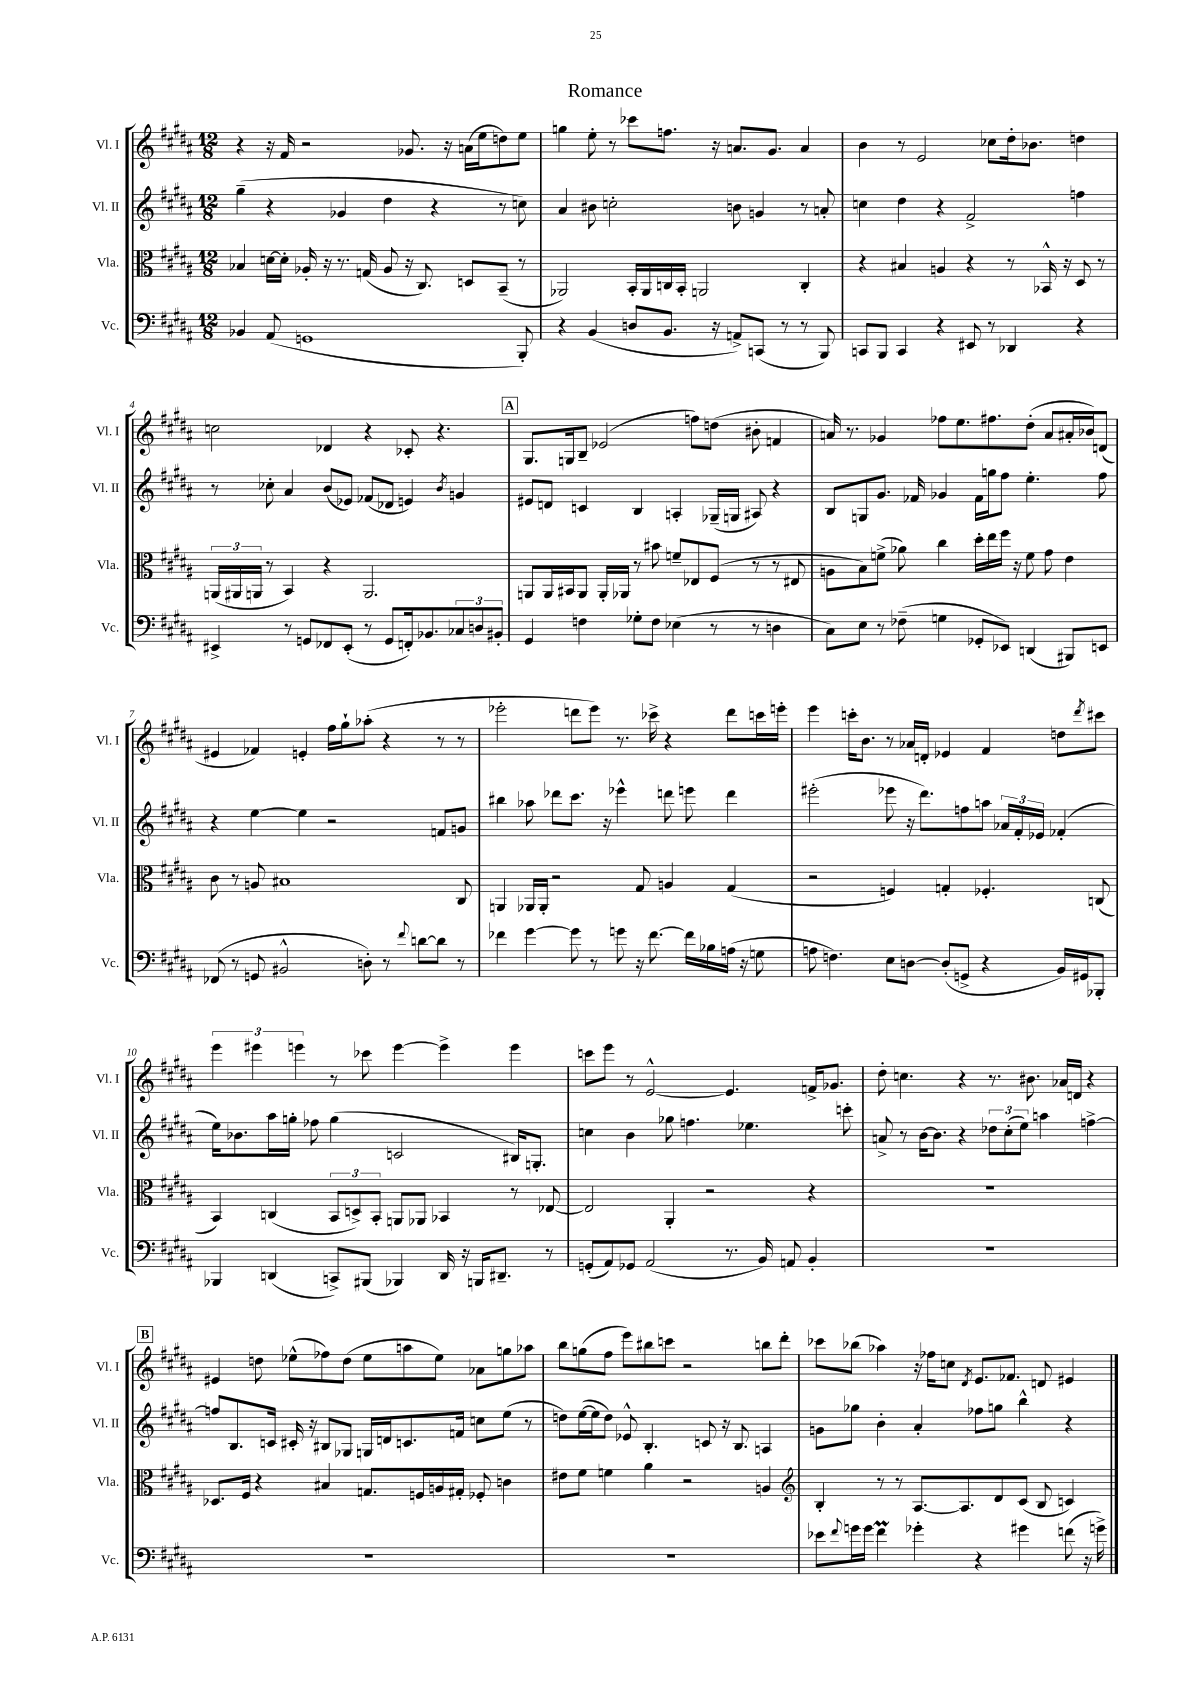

**kern	**kern	**kern	**kern
*part4	*part3	*part2	*part1
*staff4	*staff3	*staff2	*staff1
*I"Vc.	*I"Vla.	*I"Vl. II	*I"Vl. I
*I'Vc.	*I'Vla.	*I'Vl. II	*I'Vl. I
*clefF4	*clefC3	*clefG2	*clefG2
*k[f#c#g#d#a#]	*k[f#c#g#d#a#]	*k[f#c#g#d#a#]	*k[f#c#g#d#a#]
*M12/8	*M12/8	*M12/8	*M12/8
=1	=1	=1	=1
4BB-X/	4B-X/	(4gg#~\	4r
(8AA#/	[16dn\LL	4r	16r
.	16d'\JJ]	.	16f#/
1GGn	16A-X'/	.	2r
.	16r	.	.
.	8.r	4g-X/	.
.	(16Gn/	.	.
.	8A-/	4dd#\	.
.	16r	.	8.g-X/
.	8.C#/)	.	.
.	.	4r	.
.	.	.	16r
.	8Dn/L	.	(16an\LL
.	.	.	16ee\J
.	(8BB~/J	8r	8ddn\)
8BBB'/)	8r	8ccn\)	8ee\J
=2	=2	=2	=2
4r	2AA-X/)	4a#/	4ggn\
(4BB/	.	8b#X\	8ee'\
.	.	2ccn'\	8r
8Dn/L	16BB'/LL	.	8ccc-X\L
.	16AA-/	.	.
8.BB/J	16Cn/	.	8.ffn\J
.	16BB'/JJ	.	.
.	2AAn/	.	.
16r	.	.	16r
8AAn^/L)	.	8bn\	8.an/L
(8CCn/J	.	4gn/	.
.	.	.	8.g#/J
8r	.	.	.
8r	4C'/	8r	4a/
8BBB/)	.	8an'/	.
=3	=3	=3	=3
8CCn/L	4r	4ccn\	4b\
8BBB/J	.	.	.
4CC/	4B#X/	4dd#\	8r
.	.	.	2e/
4r	4An/	4r	.
8EE#X/	4r	2f#^/	.
8r	.	.	8cc-X\L
4DD-X/	8r	.	16dd#'\k
.	.	.	8.b-X\J
.	16BB-X^^/	.	.
.	16r	.	.
4r	8D#/	4ffn\	4ddn\
.	8r	.	.
!!LO:LB:g=z
=4	=4	=4	=4
4EE#X^/	(24AAn/LL	8r	2ccn\
.	24AA#X/	.	.
.	24AAn/JJ	.	.
.	8r	8cc-X'\	.
8r	4BB/)	4a#/	.
8GGn/L	.	.	.
8FF-X/	4r	(8b/L	4d-X/
(8EE#'/J	.	8e-X/J)	.
8r	2.AA/	(8f-X/L	4r
8GG/L	.	8d-X/J	.
16FFn'/k)	.	4en/)	8c-X'/
8.BB-X/	.	.	.
.	.	.	4.r
.	.	8qb/	.
12C-X/	.	4gn/	.
12Dn/	.	.	.
12BB#X'/J	.	.	.
!!LO:REH:place=s1:t=A
=5	=5	=5	=5
4GG#/	8AAn/L	8e#X/L	8.G#/L
.	16AA/L	8dn/J	.
.	16BB#X/J	.	16Gn/k
4Fn\	8AA/J	4cn/	8B~/J
.	16AA'/LL	.	(2e-X/
.	16AA-X/JJ	.	.
8G-X'\L	8r	4B/	.
8F\J	8b#X\	.	.
(4E-X\	8fn~/L	4An'/	.
.	8E-X/	.	8ffn\L)
8r	(8F#/J	(16G-X~/LL	(8ddn\J
.	.	16Gn/JJ	.
8r	8r	8A#X/)	8b#X'\
4Dn\	8r	4r	4fn/
.	8E#X/	.	.
=6	=6	=6	=6
8C#\L)	8An\L	8B/L	16an/)
.	.	.	8.r
8E\J	8B\)	8Gn/	.
8r	(8fn^\J	8.g#/J	4g-X/
(8F-X~\	8a-X\)	.	.
.	.	16f-X/	.
4Gn\	4cc#\	4g-X/	8ff-X\L
.	.	.	8.ee\
8GG-X'/L	16dd#'\LL	16f-\LL	.
.	16ee\	16ggn\J	8.ff#X\
8EE-X/J)	16ff#\JJ	8ff#\J	.
.	16r	.	.
(4DDn/	8f\	4.ee'\	(8dd#'\J
.	8g#\	.	8a/L
8BBB#X/L)	4e\	.	16a#X'/L
.	.	.	16b-X/J)
8EEn/J	.	8ff#\	(8dn/J
!!LO:LB:g=z
=7	=7	=7	=7
(8FF-X/	8c#\	4r	4e#X/
8r	8r	.	.
8GGn/	8An/	[4ee\	4f-X/)
2BB#X^^/	1B#X	.	.
.	.	4ee\]	4en'/
.	.	2r	16ff#\LL
.	.	.	16gg#`\J
8Dn'\)	.	.	(8aa-X'\J
8r	.	.	4r
8qqf#/	.	.	.
[8dn\L	.	.	.
8d\J]	.	8fn/L	8r
8r	8C#/	8gn/J	8r
=8	=8	=8	=8
4f-X\	4AAn/	4bb#X\	2eee-X'\
[4g#\	16AA-X/LL	8aa-X\	.
.	16AA-'/JJ	.	.
.	2r	8ddd-X\L	.
8g#\]	.	8.ccc#\J	8dddn\L
8r	.	.	8eee-\J)
.	.	16r	.
8gn\	.	4eee-X^^\	8.r
16r	8G#/	.	.
[8.f-\	.	.	16ccc-X^\
.	4An/	8dddn\	4r
16f-\LL]	.	8eeen\	.
16B-X\	.	.	.
(16An\JJ	(4G#/	4ddd\	8ddd\L
16r	.	.	.
8Gn\	.	.	16cccn\L
.	.	.	16eeen'\JJ
=9	=9	=9	=9
8An\	2r	(2eee#X'\	4eee\
4.Fn\)	.	.	.
.	.	.	16cccn'\KL
.	.	.	8.b\J
8E\L	4Fn/)	8eee-X\	8r
[8Dn\J	.	16r	16a-X/LL
.	.	8.ddd#\L)	16dn'/JJ
(8D'/L]	4Gn'/	.	4e-X/
8GGn^/J	.	8ffn\	.
4r	4.F-X'/	8aan\J	4f#/
.	.	24a-X/LL	.
.	.	24f#'/	.
.	.	24e-X/JJ	.
16BB/LL)	.	(4f-X'/	8ddn\L
16GG#X/J	.	.	.
.	.	.	8qddd#/
8BBB-X'/J	(8Cn/	.	8ccc#X\J
!!LO:LB:g=z
=10	=10	=10	=10
4BBB-X/	4BB/)	16ee\KL)	6eee\
.	.	8.b-X\	.
.	.	.	6eee#X\
(4DDn/	(4Cn/	16aa#\L	.
.	.	16ggn'\JJ	.
.	.	.	6eeen\
.	.	8ff-X\	.
8CCn^/L)	12BB/L	(4gg\	8r
.	12Dn^/)	.	.
(8BBB#X/J	.	.	8ccc-X\
.	12BB'/J	.	.
4BBB-X/)	8AAn/L	2cn/	[4eee\
.	8AA-X/J	.	.
16DD/	4BB-X/	.	4eee^\]
16r	.	.	.
16BBBn/KL	.	.	.
8.DD#X~/J	.	.	.
.	8r	16B#X/KL)	4eee\
.	.	8.Gn'/J	.
8r	[8E-X/	.	.
=11	=11	=11	=11
(8GGn'/L	2E-/]	4ccn\	8cccn\L
8AA#/)	.	.	8eee\J
8GG-X/J	.	4b\	8r
(2AA#/	.	.	[2e^^/
.	4AA#'/	8gg-X\	.
.	.	4.ffn\	.
.	2r	.	.
8.r	.	.	4.e/]
.	.	4.ee-X\	.
16BB/)	.	.	.
8AAn/	.	.	.
4BB'/	4r	.	16fn^/KL
.	.	.	8.g-X/J
.	.	8cccn'\	.
=12	=12	=12	=12
1.r	1.r	8an^/	8dd#'\
.	.	8r	4.ccn\
.	.	[16b\KL	.
.	.	8.b\J]	.
.	.	4r	4r
.	.	12dd-X\L	8.r
.	.	(12cc#'\	.
.	.	12ee\J)	.
.	.	.	8.b#X\
.	.	4aan\	.
.	.	.	16a-X/LL
.	.	.	16dn/JJ
.	.	[4ffn^\	4r
!!LO:LB:g=z
!!LO:REH:place=s1:t=B
=13	=13	=13	=13
1.r	8.D-X/L	8ffn/L]	4e#X/
.	.	8.B/	.
.	16F#/Jk	.	.
.	4r	.	8ddn\
.	.	16cn/Jk	.
.	.	16c#X'/	(8ee-X^^\L
.	.	16r	.
.	4B#X/	8B#X/L	8ff-X\)
.	.	8G-X/J	(8dd\J
.	8.Gn/L	16Gn/LL	8ee-\L
.	.	16dn/J	.
.	.	8.cn/	8aan\
.	16Fn/L	.	.
.	16An/	.	8ee-\J)
.	16G#X'/JJ	16fn/Jk	.
.	8F-X'/	8ccn\L	8a-X\L
.	4cn\	(8ee\J	8ggn\
.	.	8r	8aa-X\J
=14	=14	=14	=14
1.r	8e#X\L	8ddn\L)	8bb\L
.	8f#\J	([16ee\L	(8ggn\
.	.	16ee\J]	.
.	4fn\	8dd\J)	8ff#\J
.	.	8e-X^^/	8eee\L)
.	4a#\	4.B'/	8bb#X\
.	.	.	8cccn\J
.	2r	.	2r
.	.	8cn/	.
.	.	16r	.
.	.	8.B/	.
.	4An/	4An/	8bbn\L
.	.	.	8ddd#'\J
=15	=15	=15	=15
*	*clefG2	*	*
8e-X\L	4B'/	8gn\L	8ccc-X\L
8qqf#/	.	.	.
16gn\L	.	8gg-X\J	(8bb-X\J
16g\JJ	.	.	.
4f#M\	8r	4b'\	4aa-X\)
.	8r	.	.
4g-X'\	[8.A#/L	4a#'/	16r
.	.	.	16ff-X\KL
.	.	.	8ccn\J
.	8.A#/]	.	.
.	.	.	8qd#/
4r	.	8ff-X\L	8.e/L
.	8d#/	8ggn\J	.
.	.	.	8.f-X/J
4g#X\	(8c#/J	4bb^^\	.
.	8B/	.	8dn/
(8fn\	4cn/)	4r	4e#X/
16r	.	.	.
16gn^\)	.	.	.
==	==	==	==
*-	*-	*-	*-
